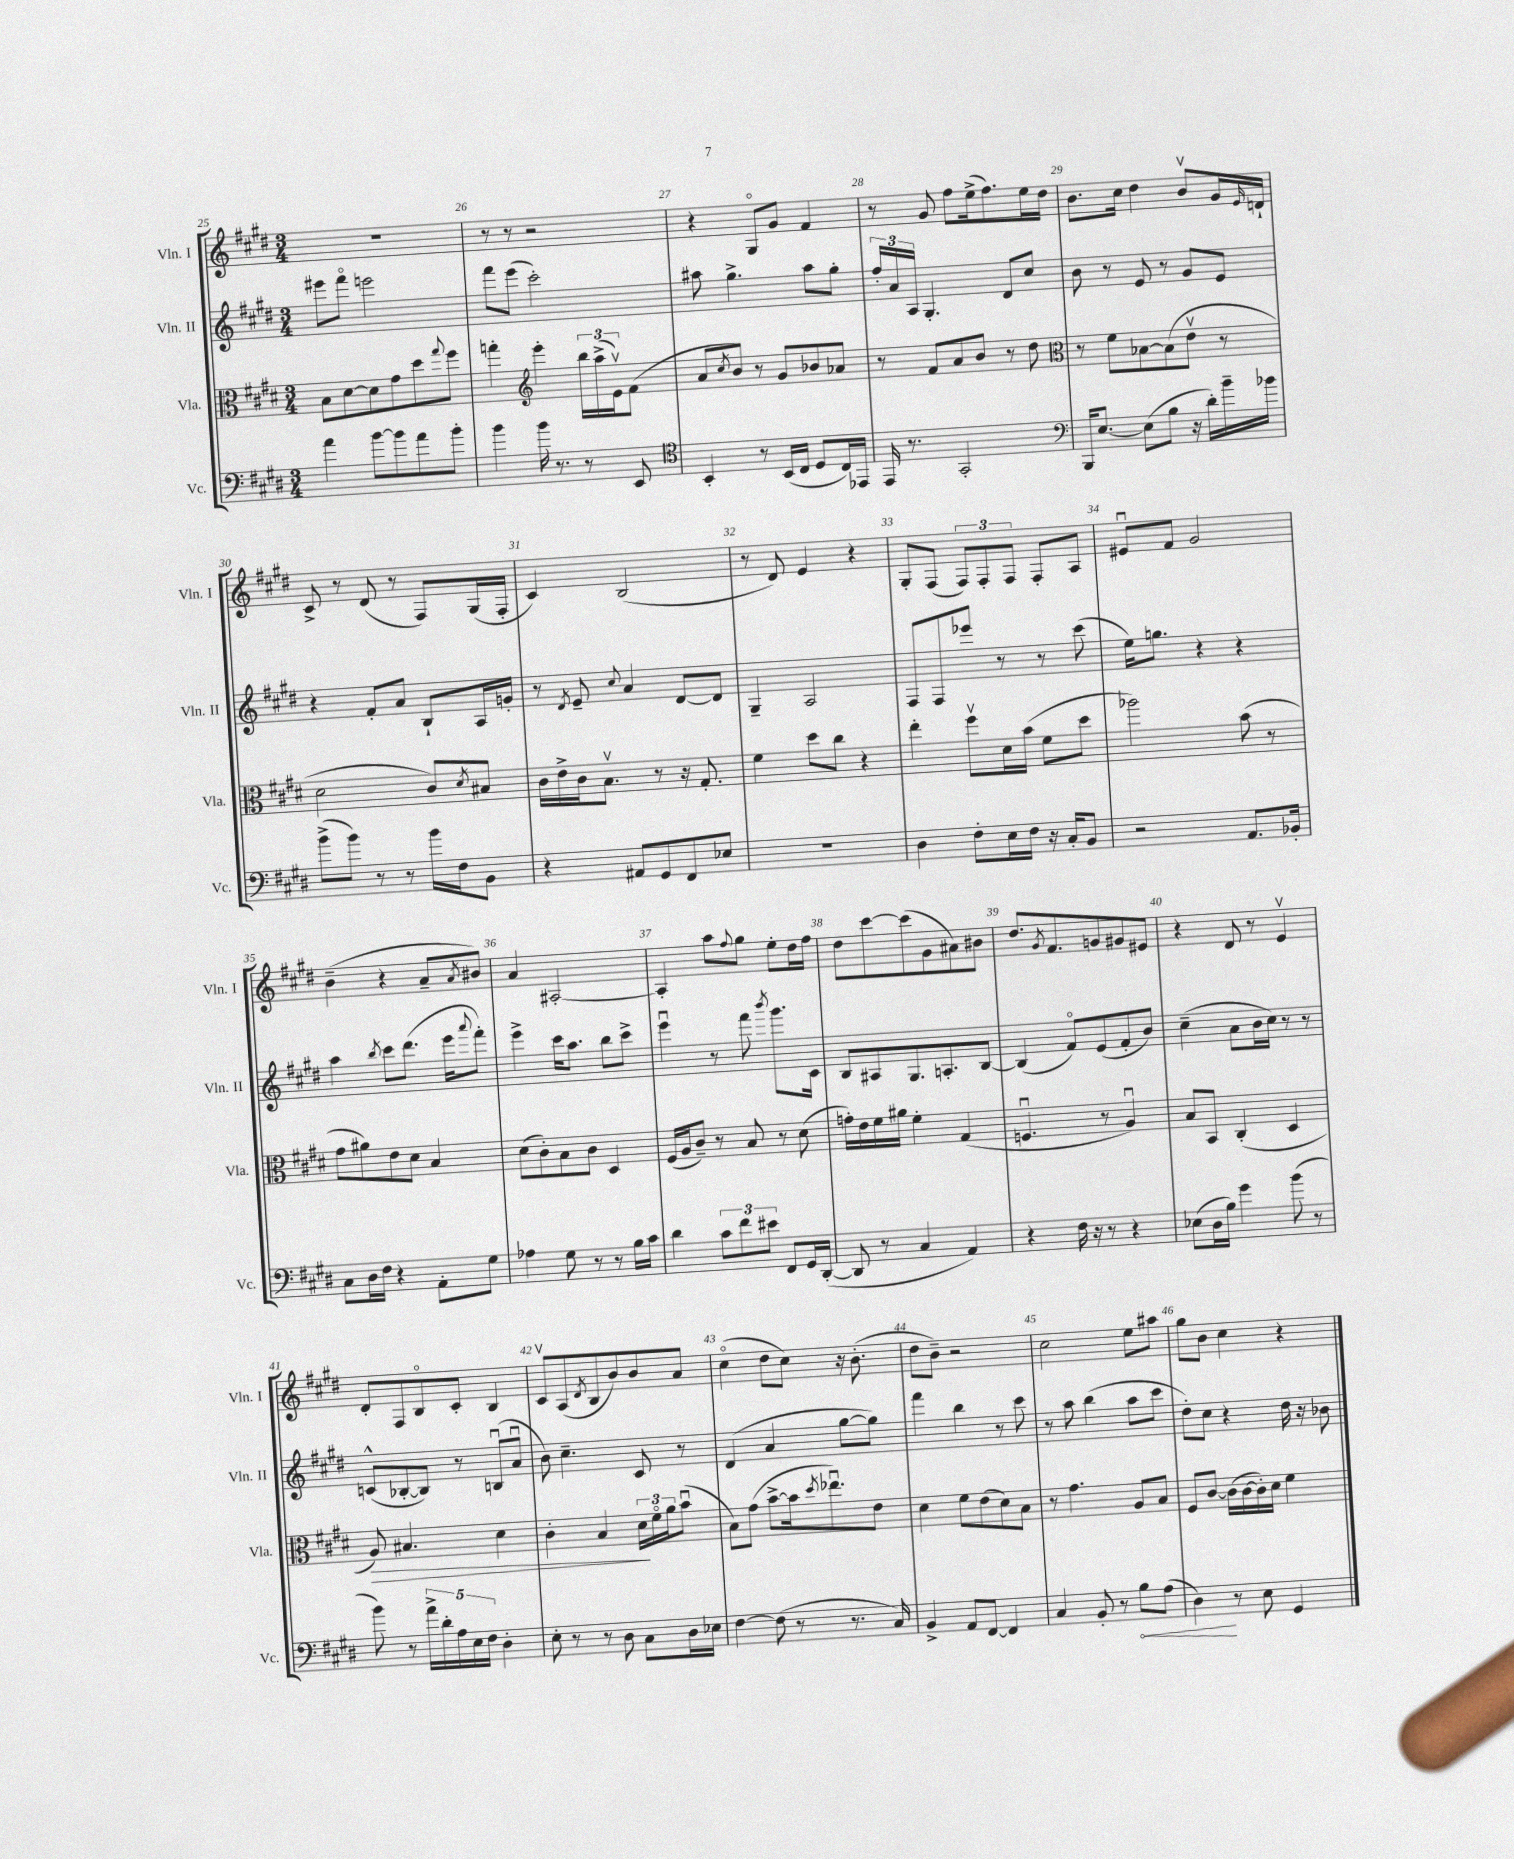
<<
\new StaffGroup <<
\new Staff = "s0" \with { instrumentName = "Vln. I" shortInstrumentName = "Vln. I" } {
    \clef treble \key e \major \numericTimeSignature \time 3/4
    R2. |
    r8 r8 r2 |
    r4 gis8\flageolet gis'8 fis'4 |
    r8 gis'8 fis''8 e''16->( fis''8.) e''16 dis''16 |
    b'8. cis''16 dis''4 b'8\upbow gis'16 \grace { e'16 } d'16-! |
    cis'8-> r8 dis'8( r8 fis8) gis16( fis16-. |
    cis'4) b2( |
    r8 dis'8) e'4 r4 |
    gis8-. fis8( \tuplet 3/2 { fis8) fis8-. fis8 } fis8-. a8 |
    eis'8\downbow fis'8 gis'2 |
    b'4--( r4 a'8-- \acciaccatura { a'8 } bis'8) |
    a'4 ais2~-. |
    ais4-. a''8 \appoggiatura { fis''8 } gis''8 e''8-. dis''16 fis''16 |
    dis''8 cis'''8~ cis'''8( gis'8 ais'8) bis'8 |
    dis''8. \acciaccatura { gis'8 } fis'8. g'8 gis'8 eis'8 |
    r4 dis'8 r8 e'4\upbow |
    dis'8-. fis8 b8\flageolet cis'8-. b4 |
    cis'8\upbow a8( \acciaccatura { dis'8 } b8 b'8) b'8 a'8 |
    cis''4\flageolet( dis''8 cis''8) r16 b'8.-.( |
    dis''8 b'8--) r2 |
    cis''2 e''8 ais''8 |
    gis''8 b'8 cis''4 r4 \bar "|." |
}
\new Staff = "s1" \with { instrumentName = "Vln. II" shortInstrumentName = "Vln. II" } {
    \clef treble \key e \major \numericTimeSignature \time 3/4
    eis'''8 fis'''8\flageolet e'''2 |
    fis'''8 e'''8( cis'''2-.) |
    ais''8 gis''4.-> ais''8 gis''8-. |
    \tuplet 3/2 { fis''16-. a'16 a16 } gis4.-. dis'8 cis''8 |
    b'8 r8 e'8 r8 gis'8 e'8 |
    r4 fis'8-. a'8 b8-! a16 g'16-. |
    r8 \acciaccatura { dis'8 } e'8-- \appoggiatura { cis''8 } a'4 dis'8~ dis'8 |
    gis4-- a2 |
    fis8 fis8 ees'''8 r8 r8 cis'''8( |
    e''16) g''8. r4 r4 |
    a''4 \acciaccatura { b''8 } cis'''8 dis'''8.( e'''16 \appoggiatura { a'''8 } fis'''8-.) |
    e'''4-> cis'''16 a''8. b''8 cis'''8-> |
    e'''4\downbow r8 fis'''8 \acciaccatura { b'''8 } gis'''8. cis'16 |
    b8 ais8 gis8. a8.-. b8~ |
    b4( fis'8\flageolet) e'8( fis'8-. b'8) |
    cis''4--( a'8 b'16 cis''16) r8 r8 |
    c'8-^( bes8~-. bes8) r8 b8\downbow( a'8\downbow |
    b'8) cis''4.-- cis'8 r8 |
    dis'4( a'4 gis''8~ gis''8) |
    fis'''4 b''4 r8 cis'''8 |
    r8 a''8 b''4( a''8 cis'''8 |
    dis''8-.) cis''8 r4 dis''16 r16 bes'8 \bar "|." |
}
\new Staff = "s2" \with { instrumentName = "Vla." shortInstrumentName = "Vla." } {
    \clef alto \key e \major \numericTimeSignature \time 3/4
    b8 dis'8~ dis'8 gis'8 dis''8 \appoggiatura { gis''8 } fis''8 |
    g''4-. \clef treble e'''4-. \tuplet 3/2 { b''16 a''16->( e'16\upbow) } fis'8( |
    a'8 \acciaccatura { cis''8 } b'8) r8 gis'8 bes'8 aes'8 |
    r8 fis'8 a'8 b'8 r8 dis''8 |
    \clef alto r8 fis'8 bes8~ bes8( e'8\upbow r8 |
    dis'2 cis'8) \acciaccatura { dis'8 } bis8 |
    cis'16 e'16-> cis'16 b8.\upbow r8 r16 gis8.-. |
    fis'4 dis''8 cis''8 r4 |
    e''4-. fis''8\upbow dis'16 b'16( fis'8 dis''8 |
    aes''2) b'8( r8 |
    gis'8 ais'8) e'8 dis'8 b4 |
    dis'8( cis'8-.) b8 cis'8 dis4 |
    fis16( a16 cis'8--) r8 b8 r8 dis'8( |
    g'16-.) e'16 fis'16 ais'16 fis'4-. gis4( |
    f4.\downbow r8 a4\downbow) |
    b8 b,8 cis4-.( dis4 |
    a8\>) bis4. dis'4 |
    cis'4-. b4 \tuplet 3/2 { dis'16\! fis'16\flageolet a'16 } b'8\downbow( |
    b8) gis'8( b'8~-> b'16 \acciaccatura { dis''8 } ees''8.\downbow) e'8 |
    dis'4 fis'8 e'8( dis'8) b8 |
    r8 gis'4. a8 b8 |
    fis8 cis'8~ cis'16( cis'16~ cis'16-.) dis'16 fis'4 \bar "|." |
}
\new Staff = "s3" \with { instrumentName = "Vc." shortInstrumentName = "Vc." } {
    \clef bass \key e \major \numericTimeSignature \time 3/4
    a'4 b'8~ b'8 a'8 b'8-. |
    b'4 b'16 r8. r8 e,8 |
    \clef tenor b,4-. r8 b,16( cis16 dis8 cis16) ees,16 |
    e,16 r8. gis,2-. |
    \clef bass b,,16 e8.~ e8( b8 r16 dis'16-.) b'16-- bes'16 |
    b'8->( b'8) r8 r8 b'16 fis16 b,8 |
    r4 ais,8 gis,8 fis,8 ees8 |
    R2. |
    dis4 fis8-. e16 fis16 r16 cis16-. b,8 |
    r2 a,8. bes,16-. |
    cis8 dis16 fis16 r4 a,8-. gis8 |
    aes4 gis8 r8 r8 b16 cis'16 |
    dis'4 \tuplet 3/2 { cis'8 fis'8 eis'8 } fis,8 gis,16 dis,16~-.( |
    dis,8 r8 cis4 a,4) |
    r4 fis16 r16 r8 r4 |
    ees8( dis16 b16) gis'4 b'8( r8 |
    b'8) r8 \tuplet 5/4 { a'16-> dis'16-. a16 e16 fis16 } dis4-. |
    e8-. r8 r8 dis8 cis8 dis16 ees16 |
    fis4~ fis8( r8 r8. cis16) |
    b,4-> a,8 fis,8~ fis,4 |
    cis4 b,8-. r8 \once \override Hairpin.circled-tip = ##t b8\< a8( |
    dis4\!) r8 e8 gis,4 \bar "|." |
}
>>
>>
\layout { \context { \Score currentBarNumber = #25 \override BarNumber.break-visibility = ##(#f #t #t) barNumberVisibility = #all-bar-numbers-visible } }
